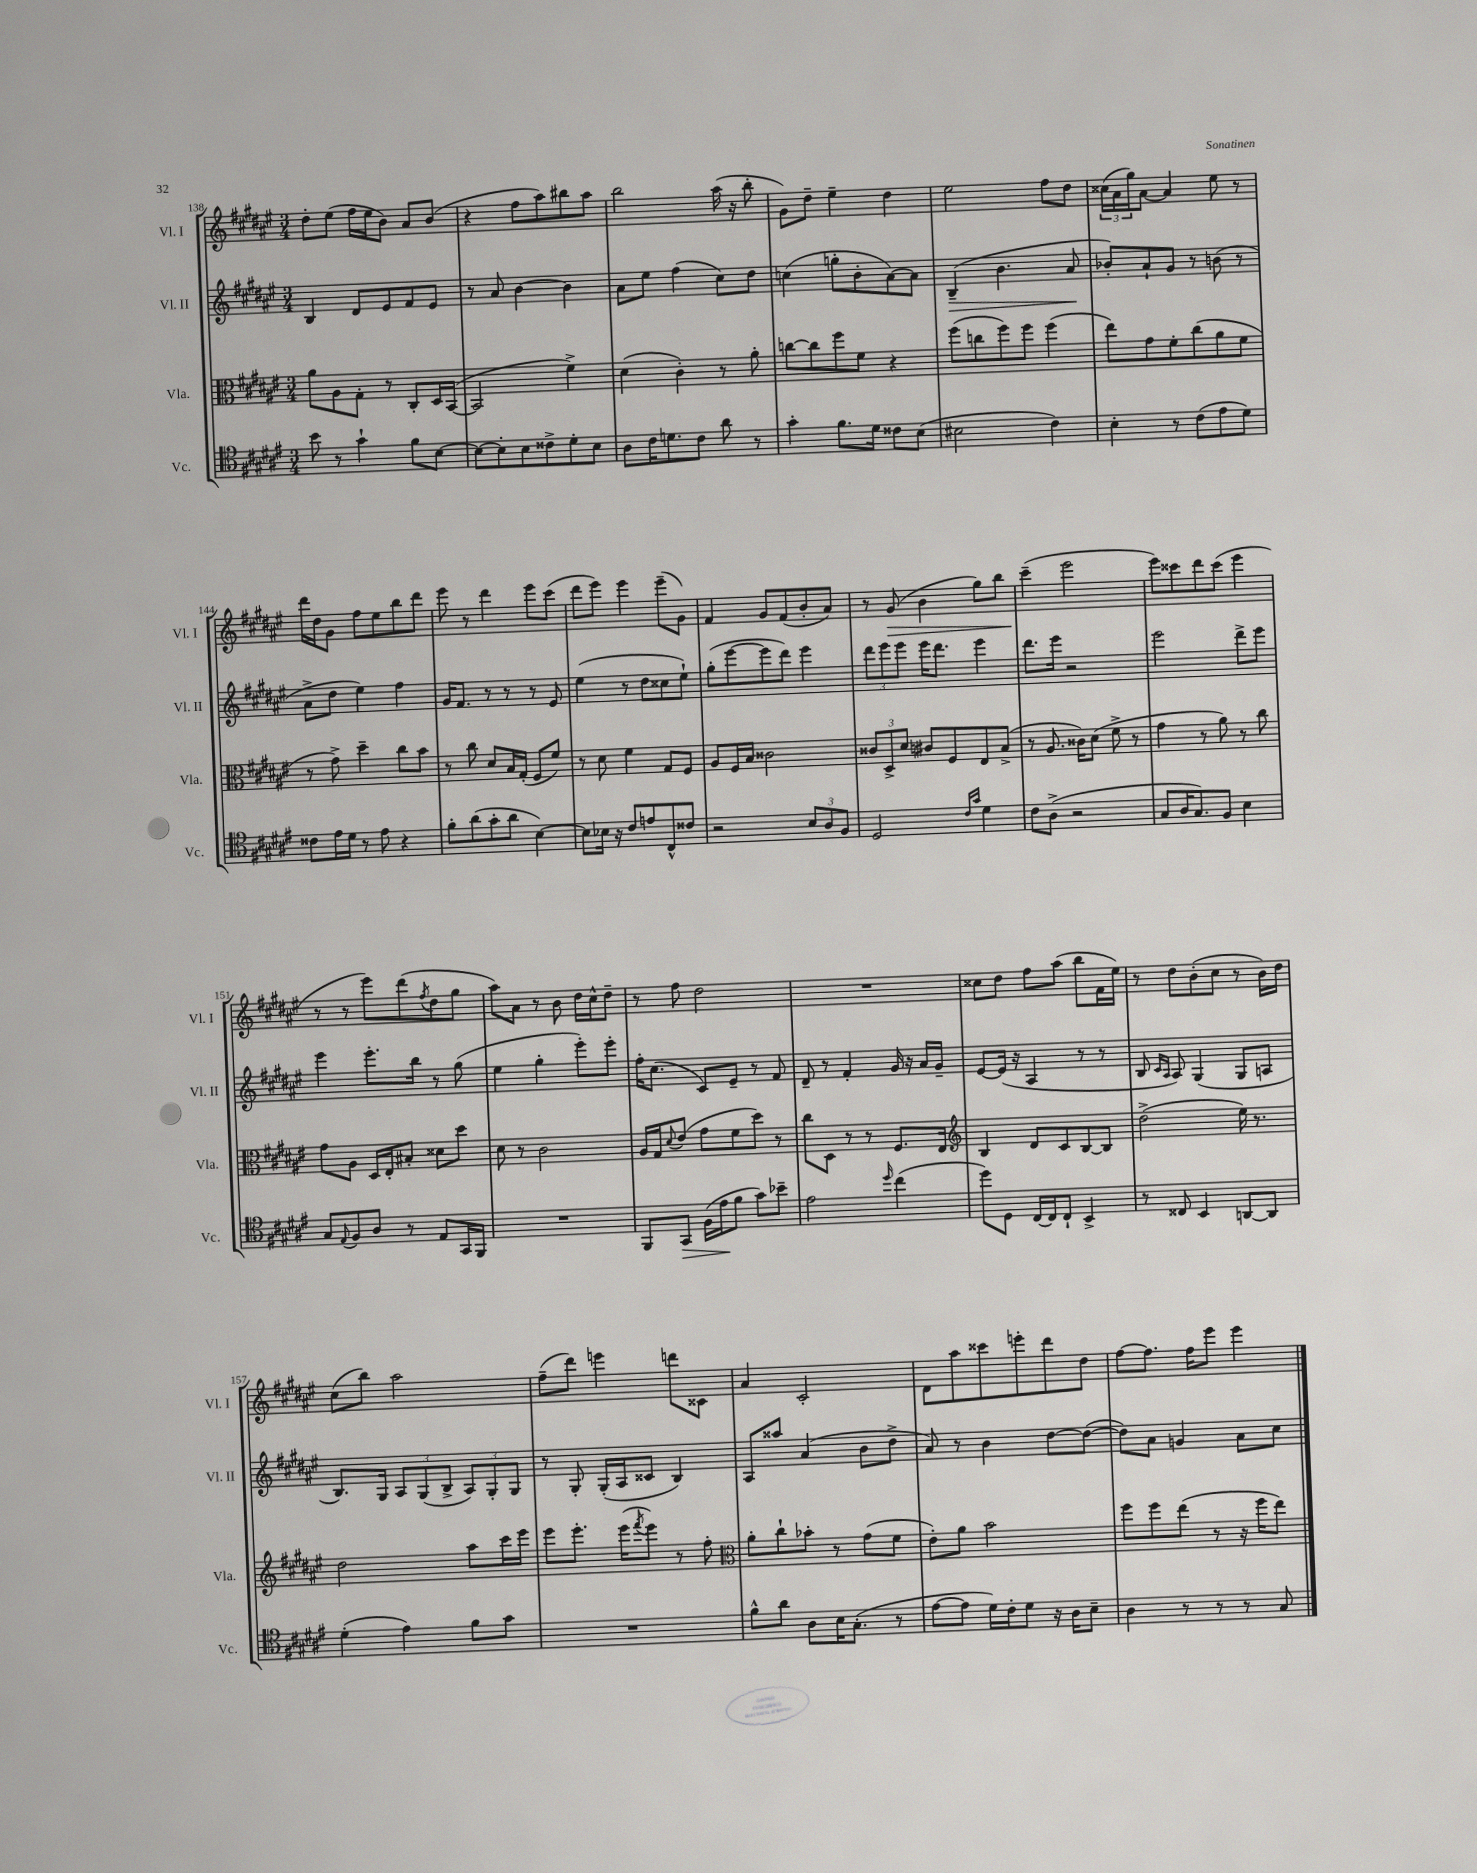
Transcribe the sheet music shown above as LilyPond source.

<<
\new StaffGroup <<
\new Staff = "s0" \with { instrumentName = "Vl. I" shortInstrumentName = "Vl. I" } {
    \clef treble \key fis \major \numericTimeSignature \time 3/4
    dis''8-. eis''8( fis''16 eis''16 b'8) ais'8 b'8( |
    r4 fis''8 ais''8) bis''8 ais''8 |
    b''2 ais''16( r16 b''8-. |
    gis'8) dis''8-- eis''4-- dis''4 |
    eis''2 fis''8 dis''8 |
    \tuplet 3/2 { cisis''16( ais'16 gis''16) } ais'8~ ais'4 eis''8 r8 |
    dis'''16 dis''16 gis'8 fis''8 eis''8 b''8 dis'''8 |
    eis'''8 r8 dis'''4 eis'''8 cis'''8( |
    dis'''8 eis'''8) eis'''4 eis'''8--( gis'8) |
    fis'4 gis'8 fis'8( b'8-. ais'8) |
    r8 gis'8\>( b'4 gis''8) b''8 |
    cis'''4--\!( eis'''2 |
    eis'''8) cisis'''8 dis'''8 cisis'''8( eis'''4 |
    r8 r8 eis'''8) dis'''8( \acciaccatura { fis''8 } dis''8 gis''8 |
    ais''8) ais'8 r8 b'8 dis''16 cis''16-^ dis''8-- |
    r8 fis''8 dis''2 |
    R2. |
    cisis''8 dis''8 fis''8 ais''8( b''8 fis'16 eis''16) |
    r8 dis''8 b'8-.( cis''8 r8 b'16) dis''16 |
    cis''8( b''8) ais''2 |
    fis''8--( dis'''8) e'''4 d'''8 cisis'8 |
    ais'4 cis'2-. |
    dis'8 ais''8 cisis'''8 e'''8-. dis'''8 dis''8 |
    fis''8~ fis''8. fis''16 eis'''8 eis'''4 \bar "|." |
}
\new Staff = "s1" \with { instrumentName = "Vl. II" shortInstrumentName = "Vl. II" } {
    \clef treble \key fis \major \numericTimeSignature \time 3/4
    b4 dis'8 eis'8 fis'8 eis'8 |
    r8 ais'8 b'4~ b'4 |
    ais'8 eis''8 fis''4( cis''8) dis''8 |
    c''4( g''8-. b'8-. ais'8~) ais'8 |
    b4--\>( b'4. ais'8\! |
    bes'8-.) ais'8-! gis'8 r8 b'8( r8 |
    ais'8-> dis''8 eis''4) fis''4 |
    gis'16 fis'8. r8 r8 r8 eis'8 |
    eis''4( r8 dis''8 cisis''8 eis''8-!) |
    gis''8-.( eis'''8~ eis'''8 dis'''8) eis'''4 |
    \tuplet 3/2 { dis'''8 eis'''8 eis'''8 } eis'''16 dis'''8. eis'''4 |
    dis'''8. eis'''16 r2 |
    eis'''2 dis'''8-> eis'''8 |
    eis'''4 eis'''8.-. b''16 r8 gis''8( |
    eis''4 gis''4-. eis'''8-.) eis'''8-. |
    fis''16-. cis''8.( cis'8) eis'8-- r8 fis'8 |
    dis'8-- r8 fis'4-. gis'16 r16 ais'16 gis'16-- |
    eis'8~ eis'16( r16 ais4 r8 r8 |
    b8 \grace { cis'16 ais16 } ais8) gis4( gis8 a8 |
    b8.) gis16 \tuplet 3/2 { ais8 gis8( b8-> } \tuplet 3/2 { ais8) gis8-. gis8 } |
    r8 gis8-. gis16-.( ais16 cisis'8 b4) |
    ais8 aisis''8 ais'4( b'8 dis''8-> |
    ais'8) r8 b'4 dis''8~ dis''8~( |
    dis''8) ais'8 g'4 ais'8 cis''8 \bar "|." |
}
\new Staff = "s2" \with { instrumentName = "Vla." shortInstrumentName = "Vla." } {
    \clef alto \key fis \major \numericTimeSignature \time 3/4
    ais'8 ais8 gis8-. r8 cis8-. dis16 b,16~( |
    b,2 fis'4->) |
    dis'4( cis'4-.) r8 ais'8-. |
    c''8~ c''8 fis''8 fis'8 r4 |
    fis''8( c''8 fis''8) fis''8 fis''4( |
    eis''8) gis'8 fis'8-. cis''8( ais'8 fis'8 |
    r8 gis'8->) dis''4-- cis''8 b'8 |
    r8 cis''8 dis'8 b16 gis16-.( fis8 fis'8) |
    r8 dis'8 fis'4 gis8 fis8 |
    ais8 fis16 b16 cisis'2 |
    \tuplet 3/2 { cisis'8 dis8-> dis'8 } cis'8 fis8 eis8 b8->( |
    r8 ais8. cisis'16) dis'8( fis'8-> r8 |
    gis'4 r8 ais'8) r8 cis''8 |
    gis'8 ais8 dis16 eis16-. bis8-. disis'8 dis''8 |
    dis'8 r8 cis'2 |
    ais16 gis16 \appoggiatura { dis'8 } eis'8( gis'8 fis'8 dis''8) r8 |
    cis''8 dis8 r8 r8 fis8. eis16 |
    \clef treble b4 dis'8 cis'8 b8~ b8 |
    dis''2->( eis''16) r8. |
    dis''2 ais''8 cis'''16 eis'''16 |
    eis'''8 eis'''8.-. eis'''16( \acciaccatura { fis'''8 } eis'''8) r8 fis''8-. |
    \clef alto ais'8-. cis''8-! bes'8-. r8 gis'8( fis'8 |
    eis'8-.) ais'8 b'2 |
    fis''8 fis''8 eis''8( r8 r16 fis''16 eis''8) \bar "|." |
}
\new Staff = "s3" \with { instrumentName = "Vc." shortInstrumentName = "Vc." } {
    \clef tenor \key fis \major \numericTimeSignature \time 3/4
    b'8 r8 gis'4-! fis'8 b8~ |
    b8~ b8-. b8 cisis'8-> dis'8-. b8 |
    ais8 cis'16 d'8. cis'8 ais'8 r8 |
    gis'4-. fis'8. dis'16 cisis'8 b8( |
    bis2 cis'4) |
    b4-. r8 cis'8( eis'8 dis'8) |
    cisis'8 eis'16 dis'16 r8 eis'8 r4 |
    fis'8-. ais'8( gis'8-. ais'8 b4~) |
    b8 bes16 r16 cis'8 e'8 cis8-^ cisis'8 |
    r2 \tuplet 3/2 { b8 ais8 fis8 } |
    dis2 \grace { cis'16 gis'16 } dis'4 |
    cis'8 ais8->( r2 |
    gis8 ais16 gis8.) fis8 b4 |
    gis8 \appoggiatura { eis8 } fis8 ais8 r8 eis8 gis,16 fis,16 |
    R2. |
    fis,8 gis,8\> fis16( eis'16\! fis'8 gis'8) bes'8-- |
    eis'2 \grace { dis''16 } cis''4( |
    dis''8) dis8 cis16~ cis16 cis8-! b,4-> |
    r8 cisis8 b,4 a,8~ a,8 |
    dis'4-.( eis'4) fis'8 gis'8 |
    R2. |
    fis'8-^ ais'8 ais8 b16 gis8.-.( r8 |
    eis'8~ eis'8 dis'16) cis'16-. dis'8 r16 ais16 b8-- |
    ais4 r8 r8 r8 gis8 \bar "|." |
}
>>
>>
\layout { \context { \Score currentBarNumber = #138 } }
